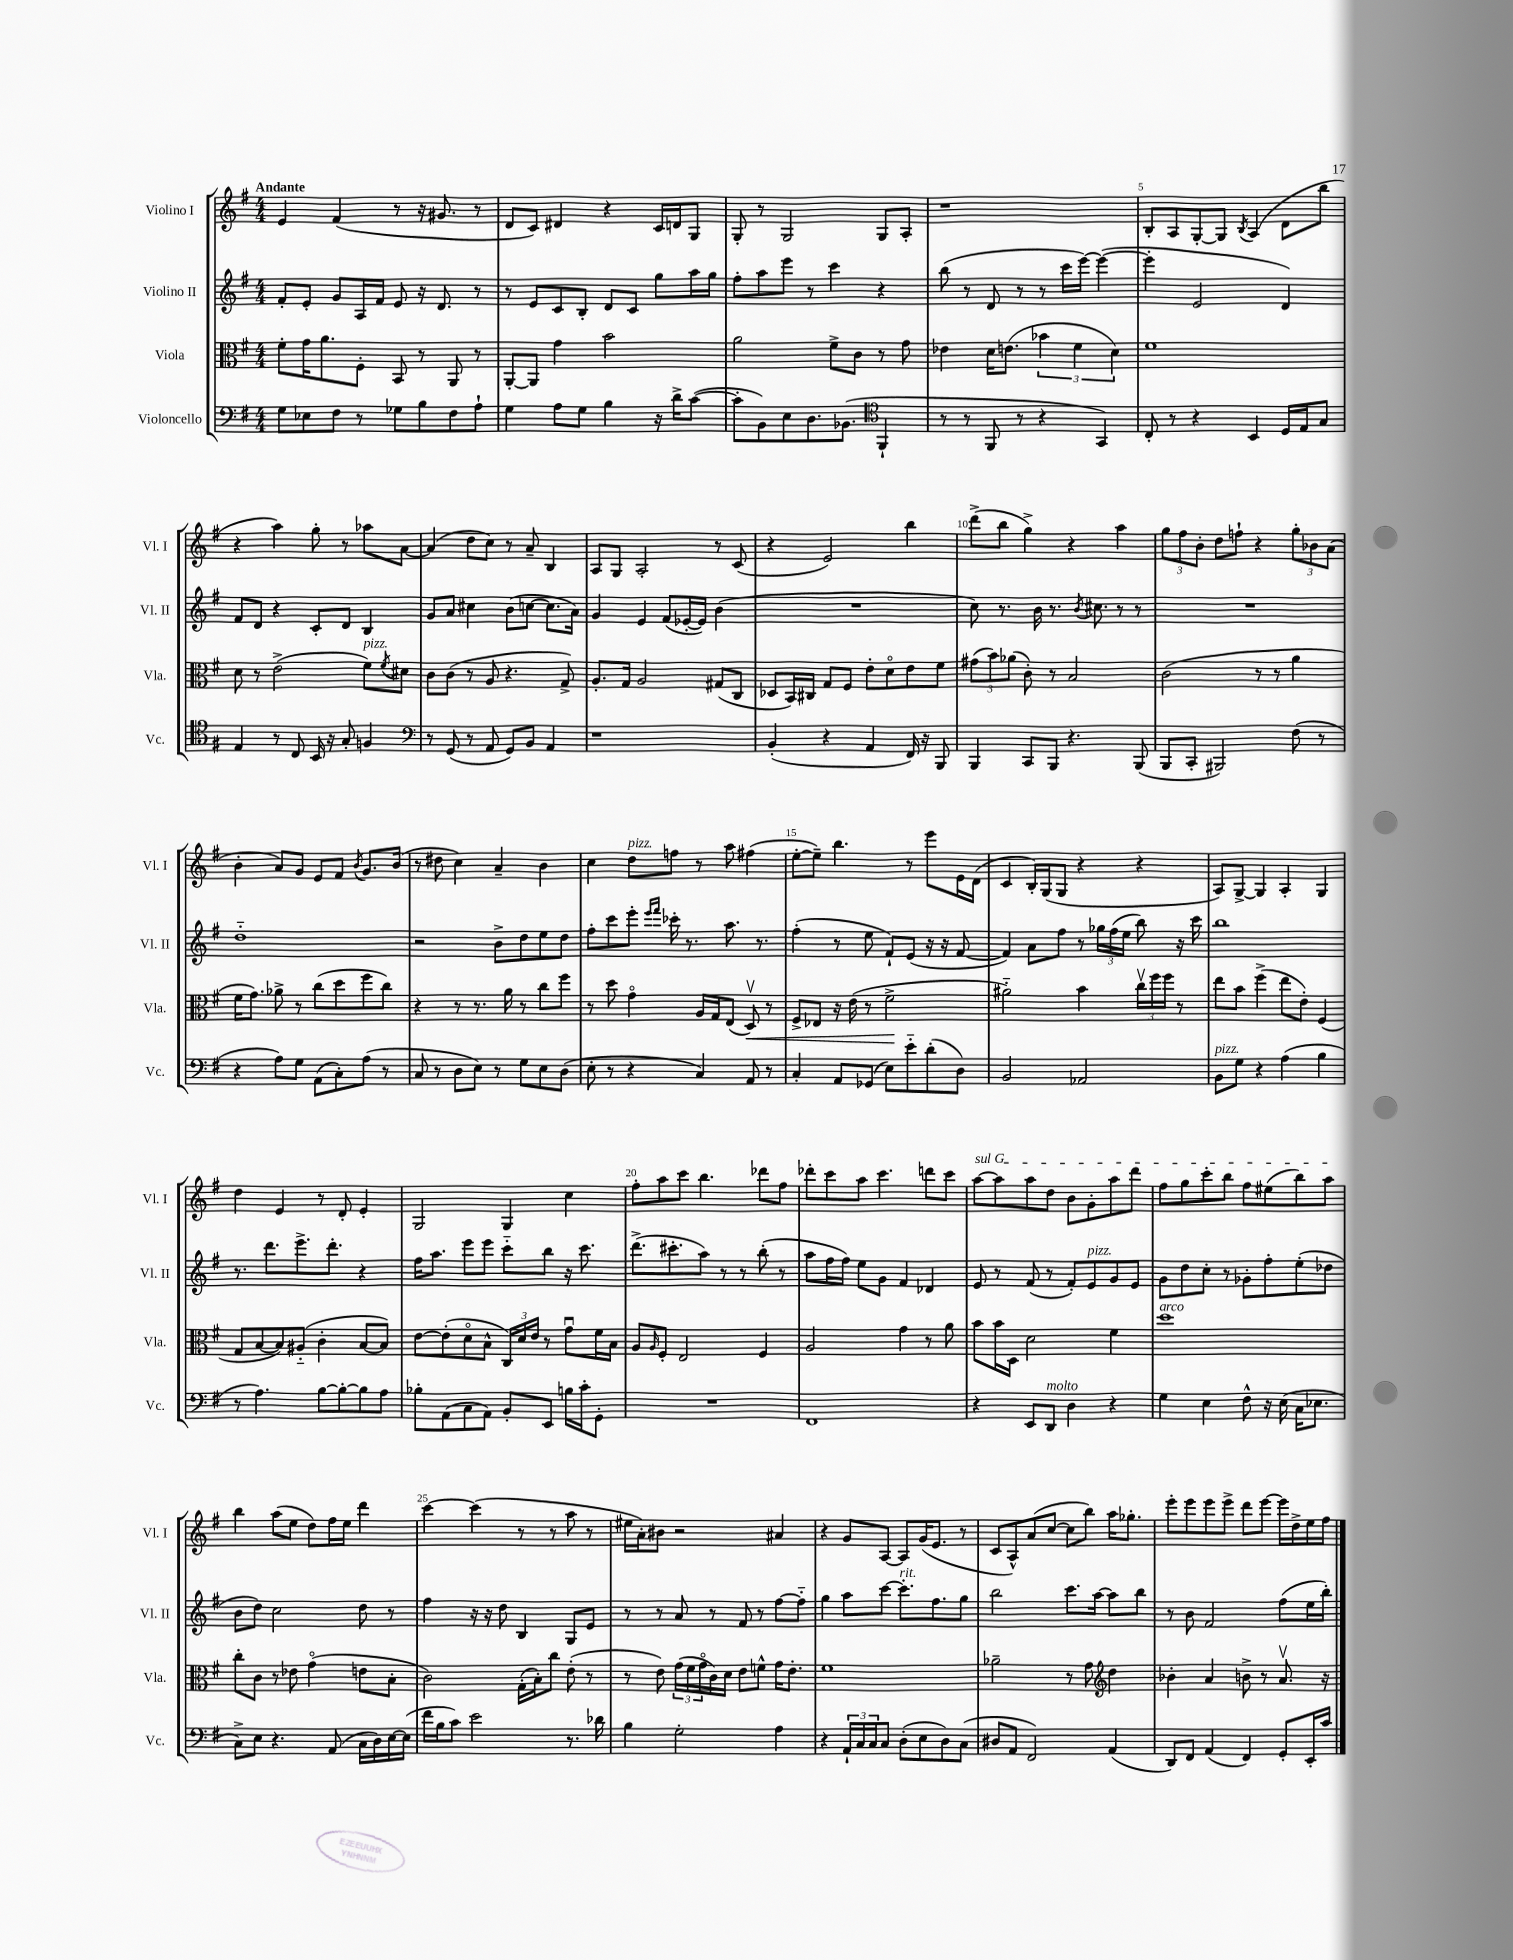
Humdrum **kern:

**kern	**kern	**dynam	**kern	**kern
*part4	*part3	*part3	*part2	*part1
*staff4	*staff3	*staff3	*staff2	*staff1
*I"Violoncello	*I"Viola	*	*I"Violino II	*I"Violino I
*I'Vc.	*I'Vla.	*	*I'Vl. II	*I'Vl. I
*clefF4	*clefC3	*	*clefG2	*clefG2
*k[f#]	*k[f#]	*	*k[f#]	*k[f#]
*M4/4	*M4/4	*	*M4/4	*M4/4
=1	=1	=1	=1	=1
!	!	!	!	!LO:TX:a:B:t=Andante
8G\L	8f#'\L	.	8f#'/L	4e/
8E-X\	16g\K	.	8e'/J	.
.	8.a\	.	.	.
8F#\J	.	.	8g/L	(4f#/
8r	8F#'\J	.	16A/L	.
.	.	.	16f#/JJ	.
8G-X\L	8BB/	.	8e/	8r
8B\	8r	.	16r	16r
.	.	.	8.d/	8.g#X/
8F#\	8AA/	.	.	.
8A`\J	8r	.	8r	8r
=2	=2	=2	=2	=2
4G\	[8AA'/L	.	8r	8d/L
.	8AA/J]	.	8e/L	8c/J)
8A\L	4g\	.	8c/	4d#X/
8G\J	.	.	8B'/J	.
4B\	2b\	.	8d/L	4r
.	.	.	8c/J	.
16r	.	.	8gg\L	16c/LL
16d^\KL	.	.	.	16dn/J
([8c\J	.	.	16aa\L	8G/J
.	.	.	16gg\JJ	.
=3	=3	=3	=3	=3
8c'\L]	2a\	.	8ff#'\L	8G'/
8BB\)	.	.	8aa\	8r
8E\	.	.	8eee\J	2G/
8.D\	.	.	8r	.
.	8f#^\L	.	4ccc\	.
(8.BB-X\J	.	.	.	.
.	8c\J	.	.	.
*clefC4	*	*	*	*
4FF#`/	8r	.	4r	8G/L
.	8g\	.	.	8A'/J
=4	=4	=4	=4	=4
8r	4e-X\	.	(8bb\	1r
8r	.	.	8r	.
8FF#/	16d\KL	.	8d/	.
.	(8.en\J	.	.	.
8r	.	.	8r	.
4r	6b-X\	.	8r	.
.	.	.	16ccc\LL	.
.	6f#\	.	.	.
.	.	.	[16eee\JJ)	.
4GG/)	.	.	(4eee\_	.
.	6d\)	.	.	.
=5	=5	=5	=5	=5
8C'/	1f#	.	4eee'\]	8B'/L
8r	.	.	.	8A/
4r	.	.	2e/	[8G'/
.	.	.	.	8G/J]
.	.	.	.	8qB/
4BB/	.	.	.	(4A/
16D/LL	.	.	4d/)	8d\L
16E/J	.	.	.	.
8G/J	.	.	.	8bb\J
!!LO:LB:g=z
=6	=6	=6	=6	=6
4E/	8d\	.	8f#/L	4r
.	8r	.	8d/J	.
8r	(2e^\	.	4r	4aa\)
8C/	.	.	.	.
16BB/	.	.	8c'/L	8gg'\
16r	.	.	.	.
8G'/	.	.	8d/J	8r
!	!LO:TX:a:i:t=pizz.	!	!	!
4Fn/	8f#\L)	.	4B/	8aa-X\L
.	8qf#/	.	.	.
.	8d#X\J	.	.	[8a\J
=7	=7	=7	=7	=7
*clefF4	*	*	*	*
8r	8c\L	.	8g/L	(4a/]
(8GG/	(8c\J	.	8a/J	.
8r	8r	.	4cc#X\	8dd\L
8AA/	8A/	.	.	8cc\J)
8GG/L)	4.r	.	(8b\L	8r
8BB/J	.	.	[8ccn\J	8a~/
4AA/	.	.	8.cc\L]	4B/
.	8G^/)	.	.	.
.	.	.	16a\Jk)	.
=8	=8	=8	=8	=8
1r	8.A'/L	.	4g/	8A/L
.	.	.	.	8G/J
.	16G/Jk	.	.	.
.	2A/	.	4e/	2A'/
.	.	.	(8f#/L	.
.	.	.	[16e-X'/L	.
.	.	.	16e-/JJ])	.
.	(8G#X/L	.	(4b\	8r
.	8C/J	.	.	(8c/
=9	=9	=9	=9	=9
(4BB'/	8D-X/L	.	1r	4r
.	16BB/L)	.	.	.
.	16C#X/JJ	.	.	.
4r	8G/L	.	.	2e/)
.	8F#/J	.	.	.
4AA/	8e'\L	.	.	.
.	8d\	.	.	.
16FF#/)	8e\	.	.	4bb\
16r	.	.	.	.
8BBB/	8f#\J	.	.	.
=10	=10	=10	=10	=10
4BBB/	(12g#X\L	.	8cc\)	(8ddd^\L
.	12b\)	.	.	.
.	.	.	8.r	8bb\J
.	(12a-X\J	.	.	.
8CC/L	8c'\)	.	.	4gg^\)
.	.	.	16b\	.
8BBB/J	8r	.	8.r	.
4.r	2B/	.	.	4r
.	.	.	8qb/	.
.	.	.	8.cc#X\	.
.	.	.	8r	4aa\
(8BBB/	.	.	8r	.
=11	=11	=11	=11	=11
8BBB/L	(2c\	.	1r	12gg\L
.	.	.	.	12ff#\
8CC'/J	.	.	.	.
.	.	.	.	12b'\J
2BBB#X/)	.	.	.	8dd\L
.	.	.	.	8ffn`\J
.	8r	.	.	4r
.	8r	.	.	.
(8F#\	4a\	.	.	12gg'\L
.	.	.	.	12b-X\
8r	.	.	.	.
.	.	.	.	(12a\J
!!LO:LB:g=z
=12	=12	=12	=12	=12
4r	16f#\KL	.	1dd	4b'\
.	8.g\J)	.	.	.
8A\L)	8a-X^\	.	.	8a/L)
8G\J	8r	.	.	8g/J
(8AA\L	(8cc\L	.	.	8e/L
8C'\)	8dd\	.	.	8f#/J
.	.	.	.	8qb/
(8A\J	8ff#\	.	.	8.g/L
8r	8cc\J)	.	.	.
.	.	.	.	(16b/Jk
=13	=13	=13	=13	=13
8C/	4r	.	2r	8r
8r	.	.	.	8dd#X\
8D\L	8r	.	.	4cc\)
8E\J)	8.r	.	.	.
8r	.	.	8b^\L	4a~/
.	16a\	.	.	.
8G\L	8r	.	8dd\	.
8E\	8cc\L	.	8ee\	4b\
(8D\J	8ff#\J	.	8dd\J	.
=14	=14	=14	=14	=14
8E'\	8r	.	8ff#'\L	4cc\
8r	8dd\	.	8ccc\	.
!	!	!	!	!LO:TX:a:i:t=pizz.
4r	4g\	.	8eee'\J	8dd\L
.	.	.	16qqeee/LL	.
.	.	.	16qqfff#/JJ	.
.	.	.	16ccc-X'\	8ffn\J
.	.	.	8.r	.
4C/)	16A/LL	.	.	8r
.	16G/J	.	.	.
.	(8E/J	.	8.aa\	8aa\
!	!	!LO:HP:b	!	!
8AA/	8Dv/)	<	.	(4ff#X\
.	.	.	8.r	.
8r	8r	.	.	.
=15	=15	=15	=15	=15
4C'/	8F#^/L	.	(4ff#'\	[8ee'\L
.	8E-X/J	.	.	8ee~\J])
8AA/L	16r	.	8r	4.bb\
.	(16e\	.	.	.
(8GG-X/J	8r	.	8ee\	.
8E\L)	2f#^\	.	8f#`/L)	.
8e\	.	.	(8e/J	8r
(8d'\	.	.	16r	8eee\L
.	.	.	16r	.
8D\J)	.	.	[8f#/	16e\L
.	.	.	.	(16d\JJ
.	.	[	.	.
=16	=16	=16	=16	=16
2BB/	2a#X\)	.	4f#/])	4c/
.	.	.	8a\L	16B'/LL)
.	.	.	.	(16G/J
.	.	.	8ff#\J	8G/J
2AA-X/	4b\	.	8r	4r
.	.	.	24gg-X\LL	.
.	.	.	(24ff#\	.
.	.	.	24ee\JJ	.
.	24ccv\LL	.	8bb\)	4r
.	24ff#\	.	.	.
.	24ff#\JJ	.	.	.
.	8r	.	16r	.
.	.	.	16ccc\	.
=17	=17	=17	=17	=17
!LO:TX:a:i:t=pizz.	!	!	!	!
8BB\L	8ee\L	.	1bb	8A/L)
8G\J	8b\J	.	.	[8G^/J
4r	(4ff#^\	.	.	4G/]
(4A\	8ee\L	.	.	4A'/
.	8e'\J)	.	.	.
4B\	(4F#/	.	.	4G/
!!LO:LB:g=z
=18	=18	=18	=18	=18
8r	8G/L	.	8.r	4dd\
4.A\)	[8B/	.	.	.
.	.	.	8.ddd\L	.
.	8B/])	.	.	4e/
.	(8A#X/J	.	8.eee^\	.
[8B\L	4c'\	.	.	8r
.	.	.	8.ddd'\J	.
8B'\_	.	.	.	8d'/
8B\]	[8B/L	.	4r	4e'/
8A\J	8B/J])	.	.	.
=19	=19	=19	=19	=19
8B-X'\L	[8e\L	.	16ff#\KL	2G/
.	.	.	8.aa\J	.
(8AA\	(8e'\]	.	.	.
8C\	8d\	.	8eee\L	.
8AA\J)	8B^^\J	.	8eee\J	.
8BB'/L	24C/LL)	.	8ccc\L	4G/
.	24d/	.	.	.
.	24e/JJ	.	.	.
8EE/J	8r	.	8bb\J	.
16Bn\LL	8gu\L	.	16r	4cc\
16c'\J	.	.	8.ccc\	.
8GG'\J	16f#\L	.	.	.
.	16B\JJ	.	.	.
=20	=20	=20	=20	=20
1r	8A/L	.	(8.ddd^\L	8ff#'\L
.	16qqA/	.	.	.
.	8F#'/J	.	.	8aa\
.	.	.	8.ccc#X'\	.
.	2E/	.	.	8ccc\J
.	.	.	8aa\J)	4.bb\
.	.	.	8r	.
.	.	.	8r	.
.	4F#/	.	(8bb'\	8ddd-X\L
.	.	.	8r	8ff#\J
=21	=21	=21	=21	=21
1FF#	2A/	.	8aa\L	8ddd-X'\L
.	.	.	16ff#\L	8ccc\
.	.	.	16ff#\JJ)	.
.	.	.	8ee\L	8aa\J
.	.	.	8g\J	4.ccc\
.	4g\	.	4f#/	.
.	8r	.	4d-X/	8dddn\L
.	8a\	.	.	8ccc\J
=22	=22	=22	=22	=22
!	!	!	!	!LO:TX:a:i:t=sul G
4r	8b\L	.	8e/	[8aa\L
.	16b\L	.	8r	8aa\]
.	16D\JJ	.	.	.
8EE/L	2d\	.	(8f#/	8aa\
!LO:TX:a:i:t=molto	!	!	!	!
8DD/J	.	.	8r	8dd\J
4D\	.	.	8f#'/L)	8b\L
!	!	!	!LO:TX:a:i:t=pizz.	!
.	.	.	8e/	8g'\
4r	4f#\	.	8g/	8aa\
.	.	.	8e/J	8ddd\J
=23	=23	=23	=23	=23
!	!LO:TX:a:i:t=arco	!	!	!
4G\	1dd	.	8g\L	8ff#\L
.	.	.	8dd\	8gg\
4E\	.	.	8cc'\J	8ccc'\
.	.	.	8r	8bb\J
8F#^^\	.	.	8g-X'\L	8ff#\L
16r	.	.	8ff#'\	(8ee#X\
(16E\	.	.	.	.
16C\KL	.	.	(8ee'\	8bb\)
8.E-X\J	.	.	.	.
.	.	.	8dd-X\J	8aa\J
!!LO:LB:g=z
=24	=24	=24	=24	=24
8C^\L)	8cc'\L	.	8b\L	4bb\
8E\J	8c\J	.	8dd\J)	.
4.r	8r	.	2cc\	(8aa\L
.	8e-X\	.	.	8ee\J
.	(4g\	.	.	8dd\L)
(8AA/	.	.	.	16ff#\L
.	.	.	.	16ee\JJ
16C\LL	8en\L	.	8dd\	4ddd\
16D\)	.	.	.	.
[16E\	8B'\J	.	8r	.
(16E\JJ]	.	.	.	.
=25	=25	=25	=25	=25
16f#\LL	2c\)	.	4ff#\	[4ccc\
16B\J	.	.	.	.
8c\J)	.	.	.	.
2e\	.	.	16r	(4ccc\]
.	.	.	16r	.
.	.	.	8dd\	.
.	(16G'\LL	.	4B/	8r
.	16B'\J)	.	.	.
.	8cc\J	.	.	8r
8.r	(8e'\	.	8G/L	8aa\
.	8r	.	8e/J	8r
16d-X\	.	.	.	.
=26	=26	=26	=26	=26
4B\	8r	.	8r	16ee#X\LL
.	.	.	.	16a'\J)
.	8e\)	.	8r	8b#X\J
2G'\	(24g\LL	.	8a/	2r
.	24f#\	.	.	.
.	24g\	.	.	.
.	16c\)	.	8r	.
.	16d\JJ	.	.	.
.	8e\L	.	8f#/	.
.	8fn^^\J	.	8r	.
4A\	16g\KL	.	[8ff#\L	4a#X/
.	8.e'\J	.	.	.
.	.	.	8ff#\J]	.
=27	=27	=27	=27	=27
4r	1f#	.	4gg\	4r
24AA`/LL	.	.	8aa\L	8g/L
24C/	.	.	.	.
24C/J	.	.	.	.
8C/J	.	.	[8ccc\J	[8A/J
!	!	!	!LO:TX:a:i:t=rit.	!
(8D'\L	.	.	8.ccc'\L]	8A/L]
8E\	.	.	.	(16g/K
.	.	.	8.ff#\	8.e/J
8D\)	.	.	.	.
(8C\J	.	.	8gg\J	8r
=28	=28	=28	=28	=28
8D#X/L	2a-X~\	.	2bb\	8c/L
8AA/J	.	.	.	8A^^/)
2FF#/)	.	.	.	(8a/
.	.	.	.	[8cc/J
.	8r	.	8.ccc\L	8cc\L]
.	8g\	.	.	8bb\J)
.	.	.	[16aa\Jk	.
*	*clefG2	*	*	*
(4AA/	4dd\	.	8aa\L]	16aa\KL
.	.	.	.	8.gg-X'\J
.	.	.	8bb\J	.
=29	=29	=29	=29	=29
8DD/L)	4b-X'\	.	8r	8eee'\L
8FF#/J	.	.	8b\	8eee\
(4AA/	4a/	.	2f#/	8eee\
.	.	.	.	8eee^\J
4FF#/)	8bn^\	.	.	8ddd\L
.	8r	.	.	[8eee\J
8GG'/L	8.av/	.	(8ff#\L	16eee\LL]
.	.	.	.	16dd^\
16EE'/L	.	.	16ee\L	16ee\
16c/JJ	16r	.	16bb'\JJ)	16ff#\JJ
==	==	==	==	==
*-	*-	*-	*-	*-
